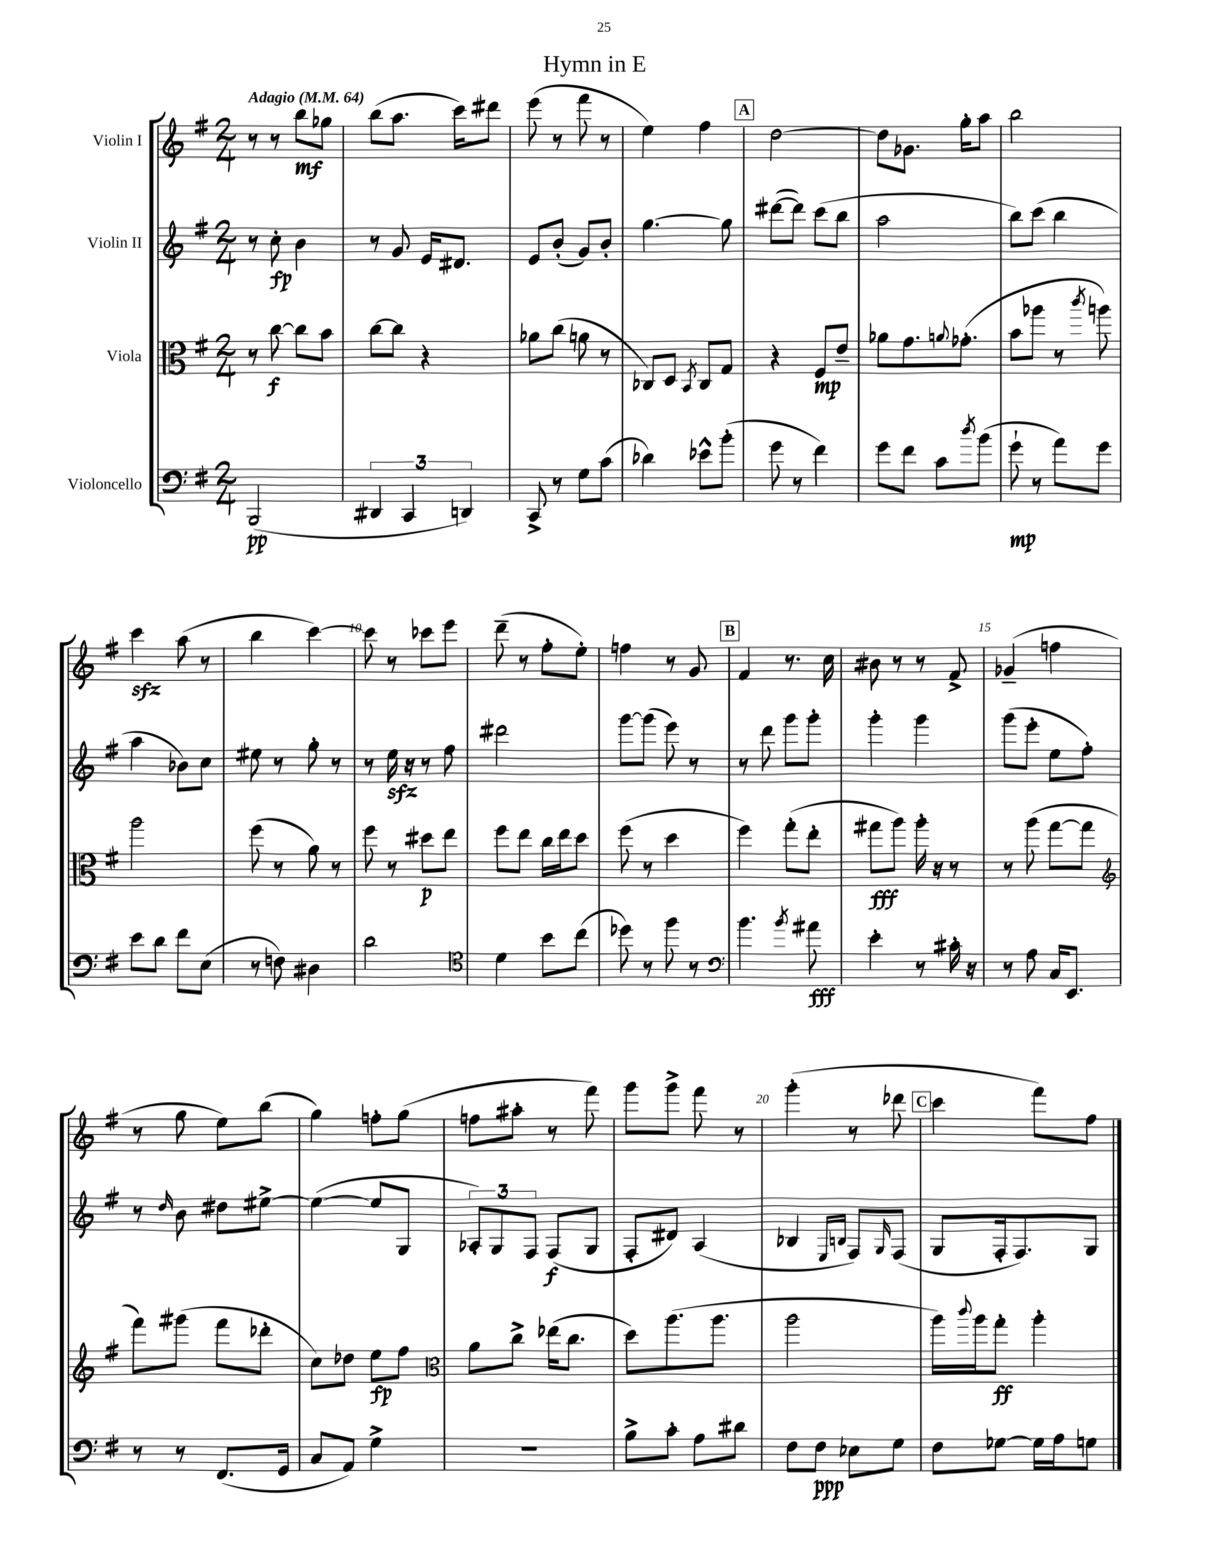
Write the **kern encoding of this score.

**kern	**dynam	**kern	**dynam	**kern	**dynam	**kern	**dynam
*part4	*part4	*part3	*part3	*part2	*part2	*part1	*part1
*staff4	*staff4	*staff3	*staff3	*staff2	*staff2	*staff1	*staff1
*I"Violoncello	*	*I"Viola	*	*I"Violin II	*	*I"Violin I	*
*clefF4	*	*clefC3	*	*clefG2	*	*clefG2	*
*k[f#]	*	*k[f#]	*	*k[f#]	*	*k[f#]	*
*M2/4	*	*M2/4	*	*M2/4	*	*M2/4	*
*MM64	*	*MM64	*	*MM64	*	*MM64	*
=1	=1	=1	=1	=1	=1	=1	=1
!	!	!	!	!	!	!LO:TX:a:B:t=Adagio	!
(2BBB/	pp	8r	.	8r	.	8r	.
.	.	[8cc\	f	8cc'\	fp	8r	.
.	.	8cc\L]	.	4b\	.	8bb\L	mf
.	.	8b\J	.	.	.	8gg-X\J	.
=2	=2	=2	=2	=2	=2	=2	=2
6DD#X/	.	[8cc\L	.	8r	.	(8bb\L	.
.	.	8cc\J]	.	8g/	.	8.aa\J	.
6CC/	.	.	.	.	.	.	.
.	.	4r	.	16e/KL	.	.	.
.	.	.	.	8.d#X/J	.	16ccc\KL)	.
6DDn/)	.	.	.	.	.	.	.
.	.	.	.	.	.	8ddd#X\J	.
=3	=3	=3	=3	=3	=3	=3	=3
8CC^/	.	8a-X\L	.	8e/L	.	(8eee\	.
8r	.	(8cc\J	.	(8b'/J	.	8r	.
8G\L	.	8an\	.	8g/L)	.	8fff#\	.
(8c\J	.	8r	.	8b'/J	.	8r	.
=4	=4	=4	=4	=4	=4	=4	=4
4d-X\)	.	8C-X/L)	.	[4.gg\	.	4ee\)	.
.	.	8D/J	.	.	.	.	.
.	.	8qBB/	.	.	.	.	.
8e-X^^\L	.	8C-/L	.	.	.	4ff#\	.
(8b'\J	.	8G/J	.	8gg\]	.	.	.
!!LO:REH:place=s1:t=A
=5	=5	=5	=5	=5	=5	=5	=5
8g\	.	4r	.	([8ddd#X\L	.	[2dd\	.
8r	.	.	.	8ddd#\J])	.	.	.
4f#\)	.	8F#/L	mp	(8ccc\L	.	.	.
.	.	8e~/J	.	8bb\J	.	.	.
=6	=6	=6	=6	=6	=6	=6	=6
8g\L	.	8a-X\L	.	2aa\	.	8dd\L]	.
8f#\J	.	8.g\	.	.	.	8.g-X\J	.
8c\L	.	.	.	.	.	.	.
.	.	8qqan/	.	.	.	.	.
.	.	(8.g-X'\J	.	.	.	16gg'\KL	.
8qdd/	.	.	.	.	.	.	.
(8b\J	.	.	.	.	.	8aa\J	.
=7	=7	=7	=7	=7	=7	=7	=7
8g`\	mp	8b\L	.	8bb\L)	.	2bb\	.
8r	.	8aa-X\J	.	(8ccc\J	.	.	.
8a\L)	.	8r	.	4bb\	.	.	.
.	.	8qccc/	.	.	.	.	.
8g\J	.	8aan\)	.	.	.	.	.
!!LO:LB:g=z
=8	=8	=8	=8	=8	=8	=8	=8
8e\L	.	2aa\	.	4aa\	.	4ccczz\	.
8d\J	.	.	.	.	.	.	.
8f#\L	.	.	.	8b-X\L)	.	(8aa\	.
(8E\J	.	.	.	8cc\J	.	8r	.
=9	=9	=9	=9	=9	=9	=9	=9
8r	.	(8ff#\	.	8ee#X\	.	4bb\	.
8Fn\)	.	8r	.	8r	.	.	.
4D#X\	.	8a\)	.	8gg'\	.	[4ccc\)	.
.	.	8r	.	8r	.	.	.
=10	=10	=10	=10	=10	=10	=10	=10
2d\	.	8ff#\	.	8r	.	8ccc\]	.
.	.	8r	.	16eezz\	.	8r	.
.	.	.	.	16r	.	.	.
.	.	8dd#X\L	p	8r	.	8ccc-X\L	.
.	.	8ee\J	.	8ff#\	.	8eee\J	.
=11	=11	=11	=11	=11	=11	=11	=11
*clefC4	*	*	*	*	*	*	*
4d\	.	8ff#\L	.	2ddd#X\	.	(8ddd~\	.
.	.	8ee\J	.	.	.	8r	.
8b\L	.	16cc\LL	.	.	.	8ff#'\L	.
.	.	16ee\J	.	.	.	.	.
(8cc\J	.	8dd\J	.	.	.	8ee'\J)	.
=12	=12	=12	=12	=12	=12	=12	=12
8dd-X\)	.	(8ff#\	.	[8ggg\L	.	4ffn\	.
8r	.	8r	.	(8ggg\J]	.	.	.
8ff#\	.	4dd\	.	8eee\)	.	8r	.
8r	.	.	.	8r	.	8g/	.
!!LO:REH:place=s1:t=B
=13	=13	=13	=13	=13	=13	=13	=13
*clefF4	*	*	*	*	*	*	*
4.b\	.	4ff#\)	.	8r	.	4f#/	.
.	.	.	.	8ddd\	.	.	.
.	.	(8gg'\L	.	8ggg\L	.	8.r	.
8qb/	.	.	.	.	.	.	.
8a#X\	fff	8ee'\J	.	8ggg'\J	.	.	.
.	.	.	.	.	.	16cc\	.
=14	=14	=14	=14	=14	=14	=14	=14
4e'\	.	8gg#X\L	fff	4ggg'\	.	8b#X\	.
.	.	8aa\J)	.	.	.	8r	.
8r	.	16aa'\	.	4ggg\	.	8r	.
.	.	16r	.	.	.	.	.
16c#X'\	.	8r	.	.	.	8f#^/	.
16r	.	.	.	.	.	.	.
=15	=15	=15	=15	=15	=15	=15	=15
8r	.	8r	.	(8ggg\L	.	(4g-X~/	.
8A\	.	(8aa\	.	8eee'\J	.	.	.
16C/KL	.	[8gg\L	.	8ee\L	.	4ffn\	.
8.EE/J	.	.	.	.	.	.	.
.	.	8gg\J]	.	8ff#'\J)	.	.	.
!!LO:LB:g=z
=16	=16	=16	=16	=16	=16	=16	=16
*	*	*clefG2	*	*	*	*	*
8r	.	8fff#\L)	.	8r	.	8r	.
.	.	.	.	16qqdd/	.	.	.
8r	.	(8ggg#X\J	.	8b\	.	8gg\	.
(8.FF#/L	.	8fff#\L	.	8dd#X\L	.	8ee\L)	.
.	.	8ddd-X'\J	.	[8ee#X^\J	.	(8bb\J	.
16GG/Jk	.	.	.	.	.	.	.
=17	=17	=17	=17	=17	=17	=17	=17
8C/L	.	8cc\L)	.	(4ee#\_	.	4gg\)	.
8AA/J)	.	8dd-X\J	.	.	.	.	.
4G^\	.	8ee\L	fp	8ee#/L]	.	8ffn'\L	.
.	.	8ff#\J	.	8G/J	.	(8gg\J	.
=18	=18	=18	=18	=18	=18	=18	=18
*	*	*clefC3	*	*	*	*	*
2r	.	8a\L	.	12A-X'/L)	.	8ffn\L	.
.	.	.	.	12G/	.	.	.
.	.	8cc^\J	.	.	.	8aa#X'\J	.
.	.	.	.	12F#/J	.	.	.
.	.	(16ee-X\KL	.	(8F#/L	f	8r	.
.	.	8.cc\J	.	.	.	.	.
.	.	.	.	8G/J	.	8fff#\)	.
=19	=19	=19	=19	=19	=19	=19	=19
8B^\L	.	8dd\L)	.	8F#'/L	.	8ggg\L	.
8c'\J	.	(8.aa\	.	8d#X/J)	.	8ggg^\J	.
8A\L	.	.	.	(4A/	.	8fff#\	.
.	.	8.aa\J	.	.	.	.	.
8d#X\J	.	.	.	.	.	8r	.
=20	=20	=20	=20	=20	=20	=20	=20
8F#\L	.	2aa\	.	4B-X/	.	(4ggg'\	.
8F#\J	ppp	.	.	.	.	.	.
.	.	.	.	16qqE/LL	.	.	.
.	.	.	.	16qqBn/JJ	.	.	.
8E-X\L	.	.	.	8F#/L)	.	8r	.
.	.	.	.	16qqG/	.	.	.
8G\J	.	.	.	(8F#/J	.	8ddd-X\	.
!!LO:REH:place=s1:t=C
=21	=21	=21	=21	=21	=21	=21	=21
8F#\L	.	16aa\LL)	.	8G/L	.	4ccc\	.
.	.	8qqccc/	.	.	.	.	.
.	.	16aa\J	.	.	.	.	.
[8G-X\J	.	8gg'\J	ff	16F#'/k	.	.	.
.	.	.	.	8.F#/)	.	.	.
16G-\LL]	.	4aa'\	.	.	.	8fff#\L)	.
16A\J	.	.	.	.	.	.	.
8Gn\J	.	.	.	8G/J	.	8ff#\J	.
==	==	==	==	==	==	==	==
*-	*-	*-	*-	*-	*-	*-	*-
